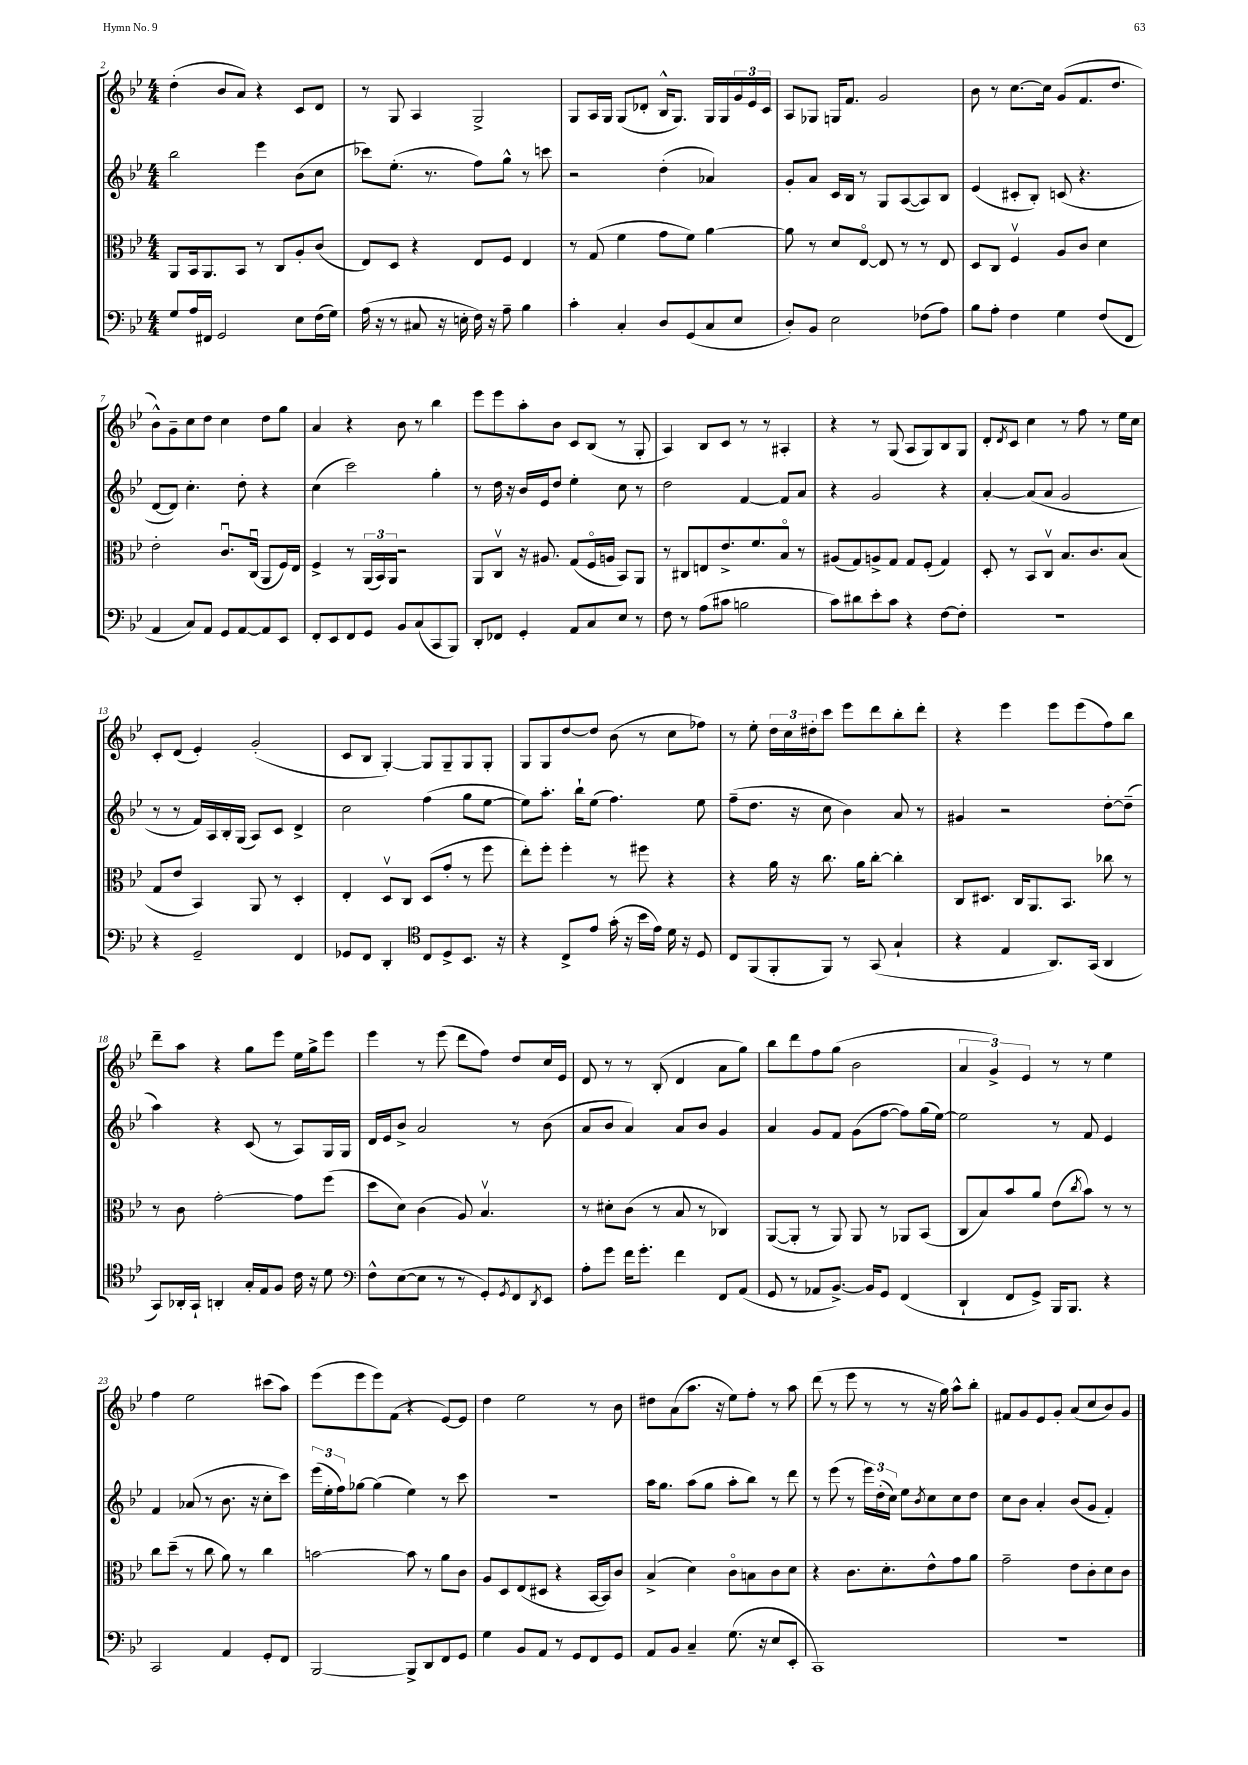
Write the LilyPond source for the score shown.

<<
\new StaffGroup <<
\new Staff = "s0" {
    \clef treble \key bes \major \numericTimeSignature \time 4/4
    d''4-.( bes'8 a'8) r4 c'8 d'8 |
    r8 g8 a4 g2-> |
    g8 a16 g16 g8( des'8-. bes16-^ g8.) g16 g16 \tuplet 3/2 { g'16 ees'16 c'16 } |
    a8 ges8 g16 f'8. g'2 |
    bes'8 r8 c''8.~ c''16 g'8( f'8. d''8. |
    bes'8-^) g'8-- c''8 d''8 c''4 d''8 g''8 |
    a'4 r4 bes'8 r8 bes''4 |
    ees'''8 ees'''8 a''8-. bes'8 c'8 bes8( r8 g8-. |
    a4) bes8 c'8 r8 r8 ais4-. |
    r4 r8 g8( a8 g8) bes8 g8 |
    d'8-. \acciaccatura { d'8 } c'8 c''4 r8 f''8 r8 ees''16 c''16 |
    c'8-. d'8( ees'4-.) g'2-.( |
    c'8 bes8 g4~-.) g8 g8-- g8 g8-. |
    g8 g8 d''8~ d''8 bes'8( r8 c''8 fes''8) |
    r8 ees''8-. \tuplet 3/2 { d''16 c''16 dis''16-. } c'''8 ees'''8 d'''8 bes''8-. d'''8-. |
    r4 ees'''4 ees'''8 ees'''8( f''8) bes''8 |
    d'''8-- a''8 r4 g''8 ees'''8 ees''16 g''16-> ees'''8 |
    ees'''4 r8 ees'''8( d'''8 f''8) d''8 c''16 ees'16 |
    d'8 r8 r8 bes8-.( d'4 a'8 g''8) |
    bes''8 d'''8 f''8 g''8( bes'2 |
    \tuplet 3/2 { a'4 g'4->) ees'4 } r8 r8 ees''4 |
    f''4 ees''2 cis'''8( a''8) |
    ees'''8( ees'''8 ees'''8) f'8( r4 ees'8~) ees'8 |
    d''4 ees''2 r8 bes'8 |
    dis''8 a'8( a''8. r16 ees''8) f''8-. r8 a''8 |
    d'''8( r8 ees'''8 r8 r8 r16 g''16) a''8-^ bes''8-. |
    fis'8 g'8 ees'8 g'8-. a'8( c''8 bes'8) g'8 \bar "|." |
}
\new Staff = "s1" {
    \clef treble \key bes \major \numericTimeSignature \time 4/4
    bes''2 ees'''4 bes'8( c''8 |
    ces'''8) ees''8.-.( r8. f''8) g''8-^ r8 c'''8 |
    r2 d''4-.( aes'4) |
    g'8-. a'8 c'16 bes16 r8 g8 a8~( a8) bes8 |
    ees'4( cis'8-. bes8-.) c'8( r4. |
    d'8~ d'8) c''4.-. d''8-. r4 |
    c''4( c'''2) g''4-. |
    r8 d''16 r16 bes'16 ees'16 d''8 ees''4-. c''8 r8 |
    d''2 f'4~ f'8 a'8 |
    r4 g'2 r4 |
    a'4~-. a'8( a'8 g'2 |
    r8 r8 f'16) a16 bes16-. g16( a8) c'8 d'4-> |
    c''2 f''4( g''8 ees''8~ |
    ees''8) a''8.-. bes''16-! ees''8( f''4.) ees''8 |
    f''8--( d''8. r16 c''8 bes'4) a'8 r8 |
    gis'4 r2 d''8~-. d''8--( |
    a''4) r4 c'8( r8 a8) g16 g16 |
    d'16 ees'16 bes'8-> a'2 r8 bes'8( |
    a'8 bes'8 a'4) a'8 bes'8 g'4 |
    a'4 g'8 f'8 g'8( f''8~ f''8) g''16( ees''16~) |
    ees''2 r8 f'8 ees'4 |
    f'4 aes'8( r8 bes'8. r16 c''8-. c'''8) |
    \tuplet 3/2 { ees'''16( ees''16-. f''16) } ges''8~ ges''4( ees''4) r8 c'''8 |
    R1 |
    a''16 g''8. a''8( g''8 a''8-. bes''8) r8 d'''8 |
    r8 ees'''8( r8 \tuplet 3/2 { ees'''16) d''16-.( c''16) } ees''8 \acciaccatura { bes'8 } c''8 c''8 d''8 |
    c''8 bes'8 a'4-. bes'8( g'8 f'4-.) \bar "|." |
}
\new Staff = "s2" {
    \clef alto \key bes \major \numericTimeSignature \time 4/4
    a,8 bes,16 a,8. bes,8 r8 c8 a8-. c'8( |
    ees8) d8 r4 ees8 f8 ees4 |
    r8 g8( f'4 g'8 f'8) a'4~ |
    a'8 r8 d'8 ees8~\flageolet ees8 r8 r8 ees8 |
    d8 c8 f4\upbow a8 c'8 d'4 |
    ees'2-. c'8.\downbow c16\downbow( a,8 f16) ees16 |
    f4-> r8 \tuplet 3/2 { a,16( bes,16) a,16 } r2 |
    a,8 c8\upbow r16 ais8. g8( f16\flageolet a16 bes,8) a,8 |
    r8 cis8 e8 ees'8.-> f'8. bes8\flageolet r8 |
    ais8( g8) a8-> g8 g8 f8-.( g4) |
    d8-. r8 bes,8 c8\upbow bes8. c'8. bes8( |
    g8 ees'8 bes,4) a,8 r8 d4-. |
    ees4-. d8\upbow c8 d8( g'8-. r8 f''8 |
    ees''8-.) f''8-. f''4-. r8 fis''8 r4 |
    r4 a'16 r16 c''8. a'16 c''8~-. c''4-. |
    c8 dis8. c16 a,8. bes,8. ces''8 r8 |
    r8 c'8 g'2~-. g'8 f''8( |
    d''8 d'8) c'4( a8) bes4.\upbow |
    r8 dis'8-. c'8( r8 bes8 r8 ces4) |
    a,8~( a,8-. r8 a,8) a,8 r8 aes,8 bes,8( |
    c8 bes8) bes'8 a'8 ees'8( \acciaccatura { c''8 } bes'8) r8 r8 |
    c''8 d''8--( r8 c''8 a'8) r8 c''4 |
    b'2~ b'8 r8 a'8 c'8 |
    a8 d8 ees8( dis8 r4 bes,16~ bes,16) c'8 |
    bes4->( d'4) c'8\flageolet b8 c'8 d'8 |
    r4 c'8. d'8.-. ees'8-^ g'8 a'8 |
    g'2-- ees'8 c'8-. d'8 c'8 \bar "|." |
}
\new Staff = "s3" {
    \clef bass \key bes \major \numericTimeSignature \time 4/4
    g8 a16 fis,16 g,2 ees8 f16( g16) |
    a16( r16 r8 cis8 r16 e16-. f16) r16 a8-- bes4 |
    c'4-. c4-. d8 g,8( c8 ees8 |
    d8-.) bes,8 ees2 fes8( a8) |
    bes8 a8-. f4 g4 f8( f,8 |
    a,4 c8) a,8 g,8 a,8~ a,8 ees,8 |
    f,8-. ees,8 f,8 g,8 bes,8 c8( c,8 bes,,8) |
    d,8-. fes,8 g,4-. a,8 c8 ees8 r8 |
    f8 r8 a8( cis'8 b2 |
    c'8) dis'8 ees'8-. c'8 r4 f8~ f8-. |
    R1 |
    r4 g,2-- f,4 |
    ges,8 f,8 d,4-. \clef tenor c8 d8-> bes,8. r16 |
    r4 c8-> ees'8 g'16-.( r16 bes'16 ees'16) d'16 r16 d8 |
    c8 f,8( f,8-. f,8) r8 g,8( g4-! |
    r4 ees4 a,8.) g,16( a,4 |
    g,8) aes,16-. g,16-! a,4-. g16-. ees16 f8 c'16 r16 d'8 |
    \clef bass f8-^ ees8~( ees8 r8 r8 g,8-.) \acciaccatura { g,8 } f,8 \acciaccatura { d,8 } ees,8 |
    a8-. g'8 f'16 g'8.-. f'4 f,8 a,8( |
    g,8 r8 aes,8 bes,8.~->) bes,16 g,8 f,4( |
    d,4-! f,8 g,8->) bes,,16 bes,,8. r4 |
    c,2 a,4 g,8-. f,8 |
    bes,,2~ bes,,8-> d,8 f,8 g,8 |
    g4 bes,8 a,8 r8 g,8 f,8 g,8 |
    a,8 bes,8 c4-- g8.( r16 ees8 ees,8-. |
    c,1) |
    R1 \bar "|." |
}
>>
>>
\layout { \context { \Score currentBarNumber = #2 } }
